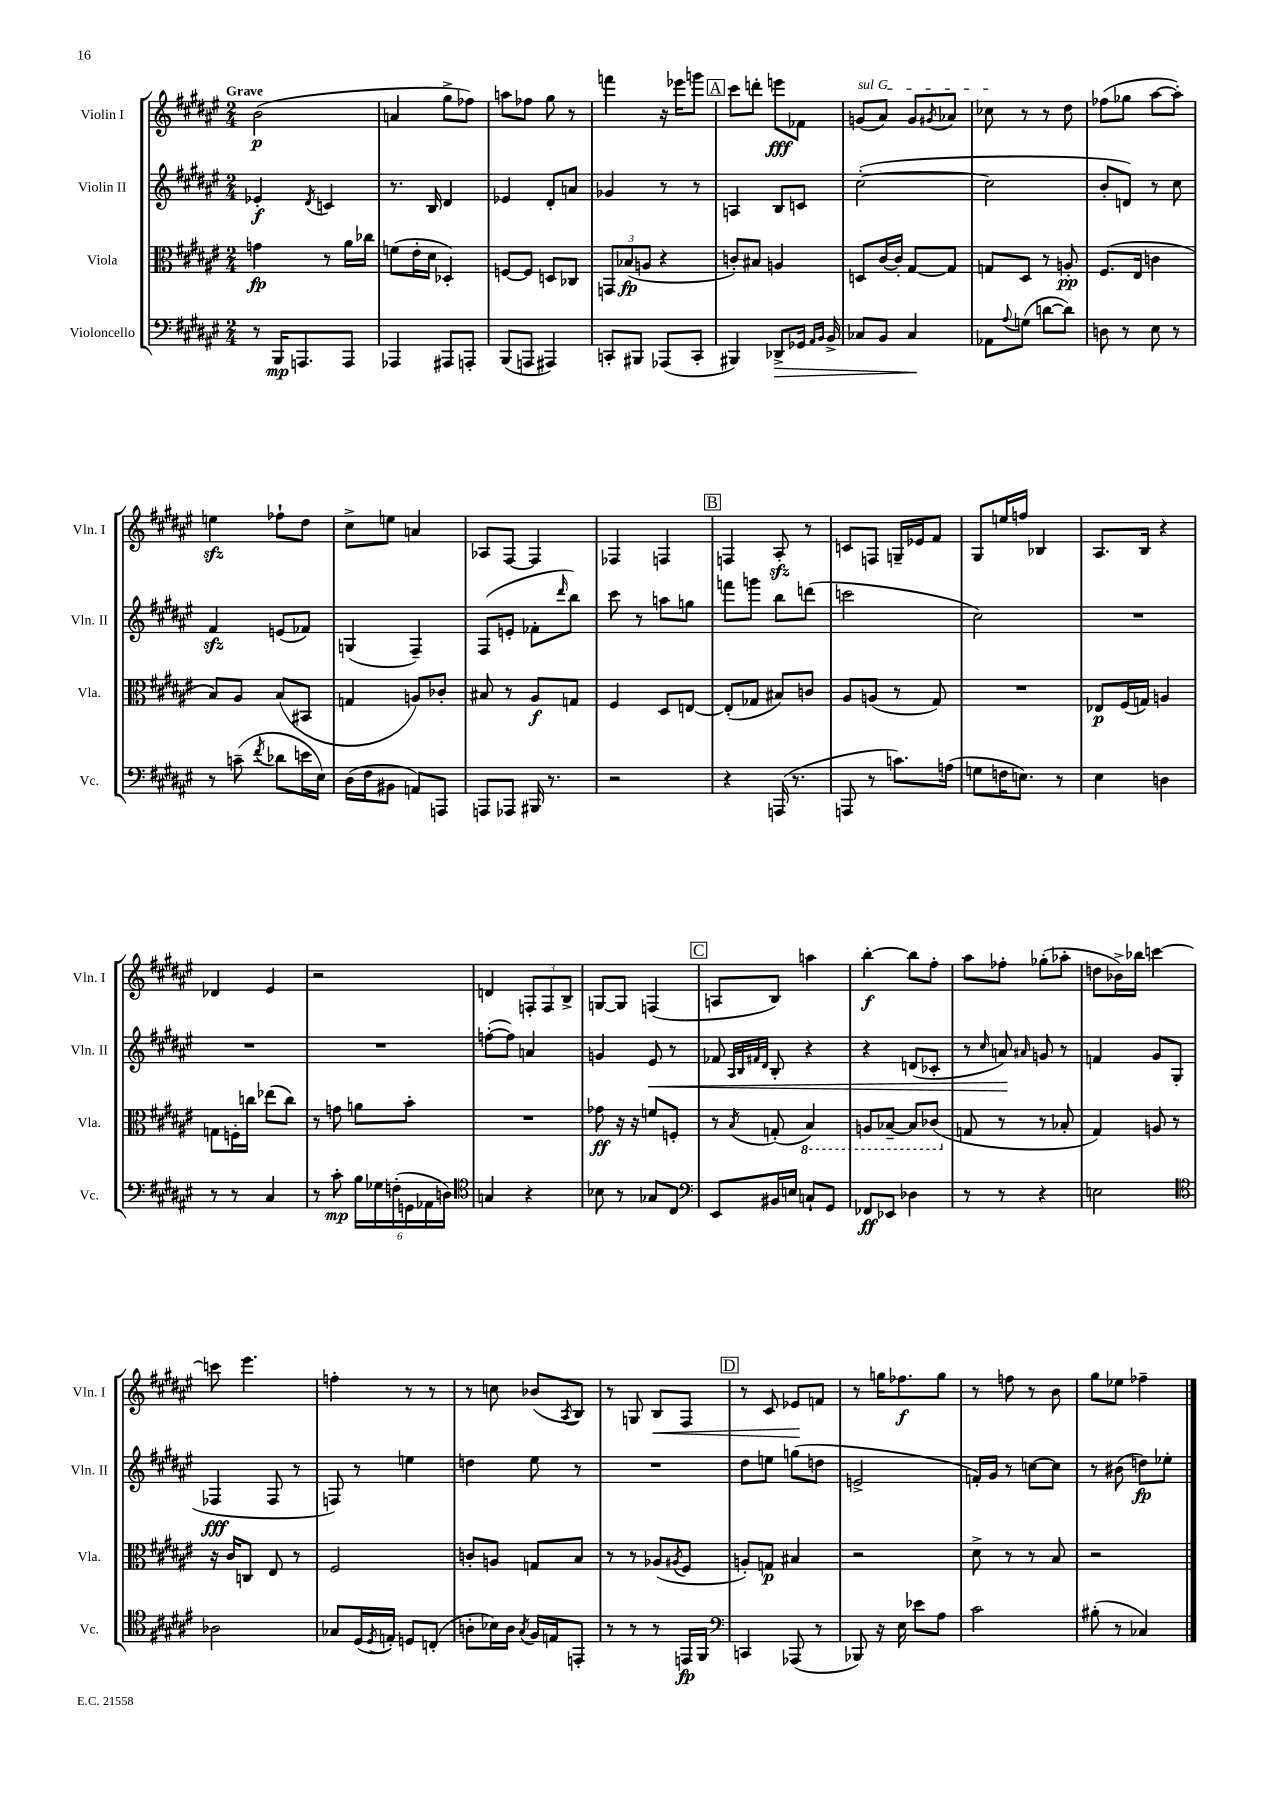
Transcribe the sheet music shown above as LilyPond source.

<<
\new StaffGroup <<
\new Staff = "s0" \with { instrumentName = "Violin I" shortInstrumentName = "Vln. I" } {
    \clef treble \key fis \major \numericTimeSignature \time 2/4 \tempo "Grave"
    b'2\p( |
    a'4 gis''8-> fes''8) |
    a''8 fes''8 gis''8 r8 |
    f'''4 r16 ees'''16 g'''8 |
    \mark \markup { \box "A" } cis'''8 d'''8-. e'''8\fff fes'8 |
    \once \override TextSpanner.bound-details.left.text = \markup { \italic "sul G" } g'8\startTextSpan( ais'8) g'8 \acciaccatura { gis'8 } aes'8 |
    ces''8\stopTextSpan r8 r8 dis''8 |
    fes''8( ges''8 ais''8~ ais''8-.) |
    e''4\sfz fes''8-! dis''8 |
    cis''8-> e''8 a'4 |
    aes8 fis8~ fis4 |
    fes4 f4 |
    \mark \markup { \box "B" } f4 ais8-.\sfz r8 |
    c'8 f8 g16-- ees'16 fis'8 |
    gis8 e''16 f''16 bes4 |
    ais8. b16 r4 |
    des'4 eis'4 |
    r2 |
    d'4 \tuplet 3/2 { f8-. f8 b8-> } |
    g8~ g8 f4( |
    \mark \markup { \box "C" } a8 b8) a''4 |
    b''4~-.\f b''8 fis''8-. |
    ais''8 fes''8-. ges''8-.( aes''8-. |
    d''8 bes'16->) bes''16 c'''4~ |
    c'''8 eis'''4. |
    f''4-. r8 r8 |
    r8 c''8 bes'8( \acciaccatura { ais8 } b8) |
    r8 g8 b8\< fis8 |
    \mark \markup { \box "D" } r8 cis'8 ees'8\! f'8 |
    r8 g''16 fes''8.\f g''8 |
    r8 f''8 r8 b'8 |
    gis''8 ees''8 fes''4-- \bar "|." |
}
\new Staff = "s1" \with { instrumentName = "Violin II" shortInstrumentName = "Vln. II" } {
    \clef treble \key fis \major \numericTimeSignature \time 2/4
    ees'4-.\f \acciaccatura { dis'8 } c'4 |
    r8. b16 dis'4 |
    ees'4 dis'8-. a'8 |
    ges'4 r8 r8 |
    \mark \markup { \box "A" } a4 b8 c'8 |
    cis''2~-.( |
    cis''2 |
    b'8-. d'8) r8 cis''8 |
    fis'4\sfz e'8( fes'8) |
    g4( fis4--) |
    fis8( e'8-. fes'8-. \grace { dis'''16 } b''8) |
    cis'''8 r8 a''8 g''8 |
    \mark \markup { \box "B" } f'''8 g'''8 b''8 d'''8( |
    c'''2 |
    cis''2) |
    R2 |
    R2 |
    R2 |
    f''8~-.( f''8) a'4 |
    g'4 eis'8\< r8 |
    \mark \markup { \box "C" } fes'8 \grace { ais32 b32 fis'32 dis'32 } b8-. r4 |
    r4 d'8( ces'8-. |
    r8 \grace { cis''16 } a'8\!) \grace { ais'16 } g'8 r8 |
    f'4 gis'8 gis8( |
    fes4\fff fes8 r8 |
    f8) r8 e''4 |
    d''4 eis''8 r8 |
    R2 |
    \mark \markup { \box "D" } dis''8 e''8 g''8( d''8 |
    e'2-> |
    f'16-.) gis'16 r8 c''8~ c''8 |
    r8 bis'8( d''8\fp) ees''8-. \bar "|." |
}
\new Staff = "s2" \with { instrumentName = "Viola" shortInstrumentName = "Vla." } {
    \clef alto \key fis \major \numericTimeSignature \time 2/4
    g'4\fp r8 ais'16 ces''16 |
    f'8( eis'16-. dis'16 des4-.) |
    f8~ f8 d8 ces8 |
    \tuplet 3/2 { g,8 bes8\fp( a8 } r4 |
    \mark \markup { \box "A" } c'8-.) bis8 a4 |
    d8 cis'16~ cis'16-. gis8~ gis8 |
    g8 dis8 r8 a8-.\pp |
    fis8.( eis16 c'4 |
    b8) ais8 b8( bis,8 |
    g4 a8) ces'8-. |
    bis8 r8 ais8\f g8 |
    fis4 dis8 e8~ |
    \mark \markup { \box "B" } e8-.( ges8 bis8) c'8 |
    ais8 a8( r8 gis8) |
    R2 |
    ees8\p fis16( g16) a4 |
    g8 f16-. c''16 ees''8( c''8) |
    r8 g'8 a'8 b'8-. |
    R2 |
    ges'8\ff r16 r16 f'8 f8-. |
    \mark \markup { \box "C" } r8 \acciaccatura { b8 } g8-.( \ottava #-1 b,4) |
    a,8 bes,8~-- bes,8 ces8( \ottava #0 |
    g8 r8 r8 bes8-. |
    gis4) a8 r8 |
    r16 cis'16 c8 eis8 r8 |
    fis2 |
    c'8-. a8 g8 b8 |
    r8 r8 aes8( \acciaccatura { ais8 } fis8 |
    \mark \markup { \box "D" } a8-.) g8\p bis4 |
    r2 |
    dis'8-> r8 r8 b8 |
    r2 \bar "|." |
}
\new Staff = "s3" \with { instrumentName = "Violoncello" shortInstrumentName = "Vc." } {
    \clef bass \key fis \major \numericTimeSignature \time 2/4
    r8 b,,16\mp a,,8. a,,8 |
    aes,,4 ais,,8 a,,8-. |
    b,,8( a,,8 ais,,4) |
    c,8-. bis,,8 aes,,8( c,8-. |
    \mark \markup { \box "A" } bis,,4) des,8->\> ges,16 \grace { ais,16 b,16 } b,16-> |
    ces8 b,8 ces4\! |
    aes,8 \appoggiatura { ais8 } g8( d'8~ d'8) |
    d8 r8 eis8 r8 |
    r8 c'8--( \acciaccatura { fis'8 } des'8 e'16 eis16) |
    dis16( fis16 bis,8 a,8) a,,8 |
    a,,8 aes,,8 bis,,16 r8. |
    r2 |
    \mark \markup { \box "B" } r4 a,,16( r8. |
    a,,8 r8 c'8.) a16( |
    g8 f16 e8.) r8 |
    eis4 d4 |
    r8 r8 cis4 |
    r8 cis'8-.\mp \tuplet 6/4 { b16 ges16 f16-.( g,16 aes,16 d16) } |
    \clef tenor g4 r4 |
    bes8 r8 ges8 cis8 |
    \mark \markup { \box "C" } \clef bass eis,8 bis,16 e16 c8-! gis,8 |
    fes,8\ff ees,8 des4 |
    r8 r8 r4 |
    e2 |
    \clef tenor aes2 |
    ges8 dis16( \acciaccatura { dis8 } e16-.) d8 c8-.( |
    a8-. bes16) a16 \acciaccatura { gis8 } fis16 e16 e,8-. |
    r8 r8 r8 e,16\fp fis,16 |
    \mark \markup { \box "D" } \clef bass c,4 aes,,8( r8 |
    bes,,8) r16 eis16 ees'8 ais8 |
    cis'2 |
    bis8-.( r8 ces4) \bar "|." |
}
>>
>>
\layout { \context { \Score \remove "Bar_number_engraver" } }
